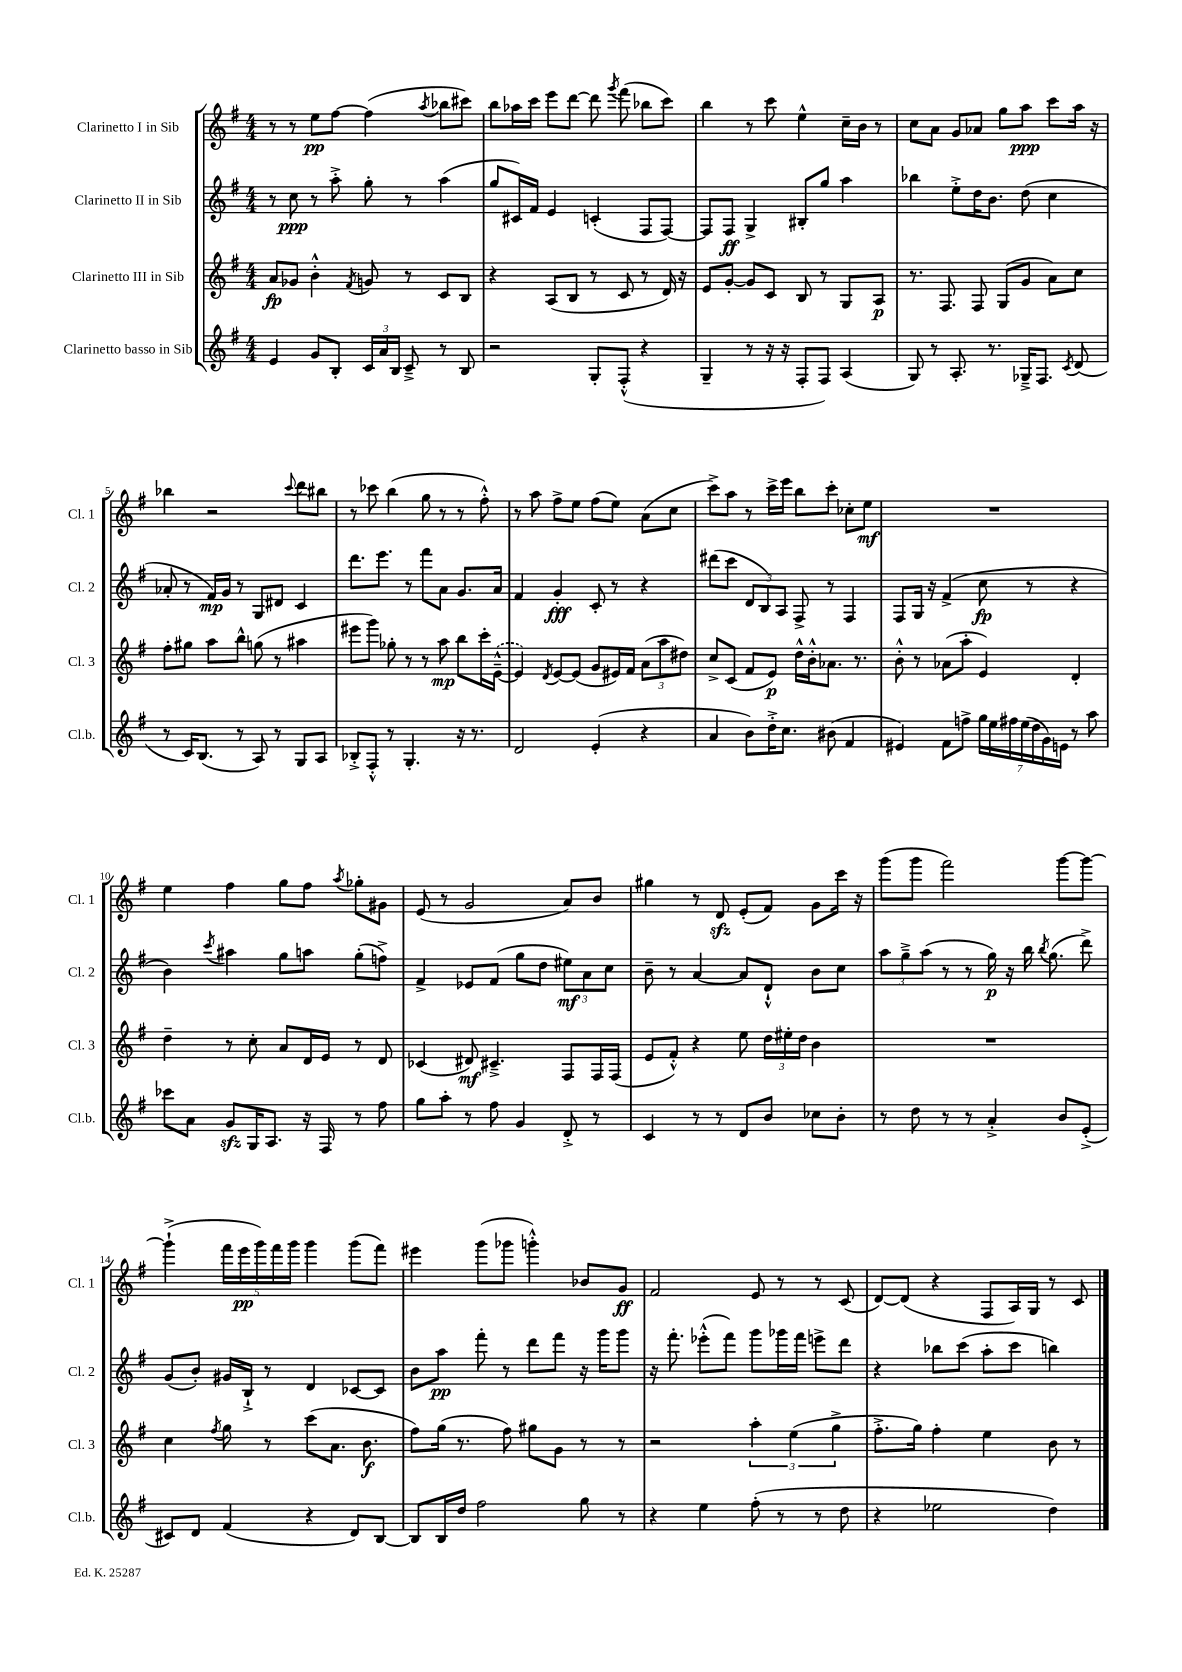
<<
\new StaffGroup <<
\new Staff = "s0" \with { instrumentName = "Clarinetto I in Sib" shortInstrumentName = "Cl. 1" } {
    \clef treble \key g \major \numericTimeSignature \time 4/4
    \autoBeamOff r8 r8 e''8[\pp fis''8]~ fis''4( \acciaccatura { a''8 } bes''8[ cis'''8]) |
    b''8[ aes''16 c'''16] e'''8[ d'''8]~ d'''8 \acciaccatura { g'''8 } fis'''8( bes''8[ c'''8]) |
    b''4 r8 c'''8 e''4-^ c''16[-- b'16] r8 |
    c''8[ a'8] g'8[ aes'8] g''8[ a''8]\ppp c'''8[ a''16] r16 |
    bes''4 r2 \appoggiatura { c'''8 } d'''8[ bis''8] |
    r8 ces'''8 b''4( g''8 r8 r8 fis''8-.-^) |
    r8 a''8 fis''8[-> e''8] fis''8[( e''8]) a'8[( c''8] |
    c'''8[->) a''8] r8 c'''16[-> e'''16] b''8[ c'''8]-. ces''8[-. e''8]\mf |
    R1 |
    e''4 fis''4 g''8[ fis''8] \acciaccatura { a''8 } ges''8[-. gis'8] |
    e'8( r8 g'2 a'8[) b'8] |
    gis''4 r8 d'8\sfz e'8[-.( fis'8]) g'8[ c'''16] r16 |
    g'''8[( g'''8] fis'''2) g'''8[~ g'''8]~ |
    g'''4-!->( \tuplet 5/4 { fis'''16[ e'''16\pp g'''16) fis'''16 g'''16] } g'''4 g'''8[( fis'''8]) |
    eis'''4 g'''8[( ges'''8] g'''4-.-^) bes'8[ g'8]\ff |
    fis'2 e'8 r8 r8 c'8( |
    d'8[~) d'8]( r4 fis8[ a16) g16] r8 c'8 \bar "|." |
}
\new Staff = "s1" \with { instrumentName = "Clarinetto II in Sib" shortInstrumentName = "Cl. 2" } {
    \clef treble \key g \major \numericTimeSignature \time 4/4
    \autoBeamOff r8 c''8\ppp r8 a''8-.-> g''8-. r8 a''4( |
    g''8[ cis'16) fis'16] e'4 c'4-.( fis8[ fis8]~) |
    fis8[ fis8]\ff g4-> bis8[-. g''8] a''4 |
    bes''4 e''8[-.-> d''16 b'8.] d''8( c''4 |
    aes'8-. r8 fis'16[\mp) g'16] r8 g8[ dis'8] c'4 |
    d'''8.[ e'''8.] r8 fis'''8[ a'8] g'8.[ a'16] |
    fis'4 g'4-.\fff c'8-. r8 r4 |
    dis'''8[( c'''8] \tuplet 3/2 { d'8[ b8) a8] } fis8-> r8 fis4 |
    fis8[ g16] r16 fis'4->( c''8\fp r8 r4 |
    b'4) \acciaccatura { c'''8 } ais''4 g''8[ a''8] g''8[-.( f''8]->) |
    fis'4-> ees'8[ fis'8]( g''8[ d''8] \tuplet 3/2 { eis''8[\mf) a'8 c''8] } |
    b'8-- r8 a'4~ a'8[ d'8]-!-^ b'8[ c''8] |
    \tuplet 3/2 { a''8[ g''8---> a''8]( } r8 r8 g''16\p) r16 b''16 \acciaccatura { b''8 } g''8.( d'''8->) |
    g'8[( b'8]-.) gis'16[ b16]-!-> r8 d'4 ces'8[~ ces'8] |
    b'8[ a''8]\pp fis'''8-. r8 d'''8[ fis'''8] r16 g'''16[ g'''8] |
    r16 fis'''8.-. ees'''8[-.-^( fis'''8]) g'''8[ ges'''16 fis'''16] e'''8[-> d'''8] |
    r4 bes''8[ c'''8]( a''8[-. c'''8] b''4) \bar "|." |
}
\new Staff = "s2" \with { instrumentName = "Clarinetto III in Sib" shortInstrumentName = "Cl. 3" } {
    \clef treble \key g \major \numericTimeSignature \time 4/4
    \autoBeamOff a'8[\fp ges'8] b'4-.-^ \acciaccatura { fis'8 } g'8 r8 c'8[ b8] |
    r4 a8[( b8] r8 c'8 r8 d'16) r16 |
    e'8[ g'8]~-. g'8[ c'8] b8 r8 g8[ a8]\p |
    r8. fis8. fis8 g8[( g'8] a'8[) c''8] |
    fis''8[-. gis''8] a''8[ b''8]-^ g''8( r8 ais''4 |
    eis'''8[ g'''8]) ges''8-. r8 r8 a''8\mp b''8[ c'''16-. \once \slurDashed e'16]~---^( |
    e'4) \acciaccatura { d'8 } e'8[~ e'8]( g'8[ eis'16) fis'16] \tuplet 3/2 { a'8[( a''8 dis''8]) } |
    c''8[-> c'8]( fis'8[ e'8]\p) d''16[-^ b'16-.-^ aes'8.] r8. |
    b'8-.-^ r8 aes'8[( a''8]-. e'4) d'4-. |
    d''4-- r8 c''8-. a'8[ d'16 e'16] r8 d'8 |
    ces'4( dis'8\mf) cis'4.---> fis8[ fis16 fis16]( |
    e'8[ fis'8]-.-^) r4 e''8 \tuplet 3/2 { d''16[ eis''16-. d''16] } b'4 |
    R1 |
    c''4 \acciaccatura { fis''8 } g''8 r8 c'''8[( a'8.] b'8.\f |
    fis''8[) g''16]( r8. fis''8) gis''8[ g'8] r8 r8 |
    r2 \tuplet 3/2 { a''4-. e''4( g''4-> } |
    fis''8.[-.-> g''16]) fis''4-. e''4 b'8 r8 \bar "|." |
}
\new Staff = "s3" \with { instrumentName = "Clarinetto basso in Sib" shortInstrumentName = "Cl.b." } {
    \clef treble \key g \major \numericTimeSignature \time 4/4
    \autoBeamOff e'4 g'8[ b8]-. \tuplet 3/2 { c'16[ a'16 b16] } c'8---> r8 b8 |
    r2 g8[-. fis8]-.-^( r4 |
    g4-- r8 r16 r16 fis8[-. fis8]) a4( |
    g8) r8 a8.-. r8. ges16[---> fis8.] \acciaccatura { c'8 } d'8( |
    r8 c'16[) b8.]( r8 a8) r8 g8[ a8] |
    bes8[-.-> fis8]-.-^ r8 g4.-. r16 r8. |
    d'2 e'4-.( r4 |
    a'4 b'8[) d''16-.-> c''8.] bis'8( fis'4 |
    eis'4) fis'8[ f''8]-> \tuplet 7/4 { g''16[ e''16 fis''16 e''16( d''16 g'16) e'16] } r8 a''8 |
    ces'''8[ a'8] g'8[\sfz g16 a8.] r16 fis16 r8 fis''8 |
    g''8[ a''8]-. r8 fis''8 g'4 d'8-.-> r8 |
    c'4 r8 r8 d'8[ b'8] ces''8[ b'8]-. |
    r8 d''8 r8 r8 a'4-.-> b'8[ e'8]-.->( |
    cis'8[) d'8] fis'4( r4 d'8[) b8]~ |
    b8[ b16 d''16] fis''2 g''8 r8 |
    r4 e''4 fis''8-.( r8 r8 d''8 |
    r4 ees''2 d''4) \bar "|." |
}
>>
>>
